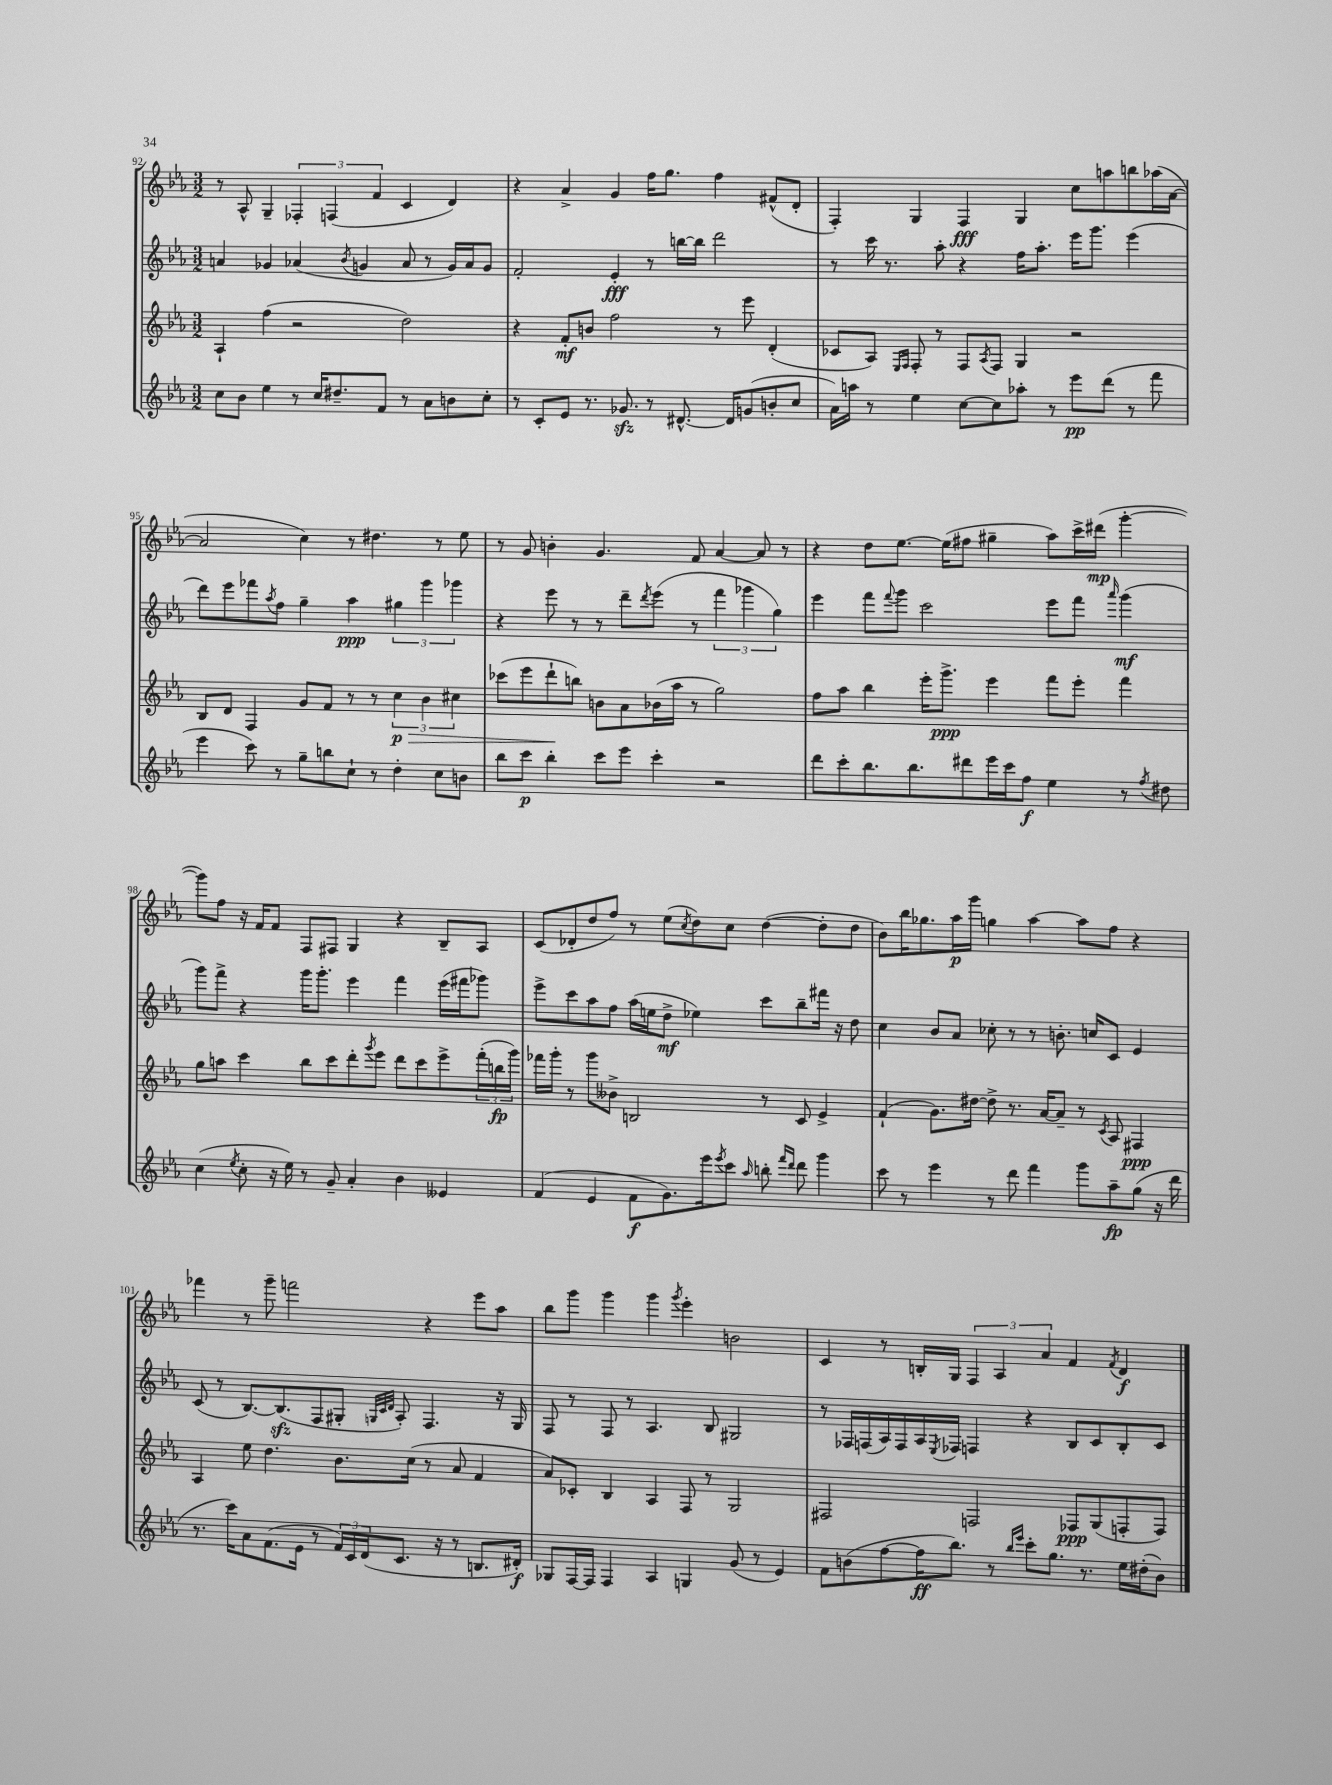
<<
\new StaffGroup <<
\new Staff = "s0" {
    \clef treble \key ees \major \numericTimeSignature \time 3/2
    r8 aes8-^ g4-- \tuplet 3/2 { fes4-. f4( f'4 } c'4 d'4) |
    r4 aes'4-> g'4 f''16 g''8. f''4 fis'8-^( d'8-. |
    f4-.) g4 f4\fff g4 c''8 a''8 b''8 aes''16( aes'16~ |
    aes'2 c''4) r8 dis''4. r8 ees''8 |
    r8 g'8 b'4-. g'4. f'8 aes'4~ aes'8 r8 |
    r4 d''8 ees''8.~ ees''16( fis''8 gis''4-- aes''8) c'''16-> dis'''16\mp( g'''4~-. |
    g'''8) f''8 r16 f'16 f'8 f8 fis8 g4 r4 bes8-- aes8 |
    c'8( des'8-. d''8 f''8) r8 ees''8( \acciaccatura { c''8 } d''8) c''8 d''4~( d''8-. d''8 |
    bes'8) bes''16 ges''8. aes''16\p g'''16 g''4 aes''4~ aes''8 f''8 r4 |
    fes'''4 r8 g'''8-- f'''2 r4 ees'''8 aes''8 |
    bes''8 g'''8 g'''4 g'''4 \acciaccatura { g'''8 } ees'''4-. b'2 |
    c'4 r8 b16-. g16 \tuplet 3/2 { f4 aes4 aes'4 } f'4 \acciaccatura { f'8 } d'4\f \bar "|." |
}
\new Staff = "s1" {
    \clef treble \key ees \major \numericTimeSignature \time 3/2
    a'4 ges'4 aes'4( \acciaccatura { bes'8 } g'4 aes'8 r8 g'16) aes'16 g'8 |
    f'2-. ees'4-.\fff r8 b''16~ b''16 d'''2 |
    r8 c'''16 r8. aes''8-. r4 f''16 aes''8.-. ees'''16 g'''8. ees'''4( |
    d'''8) ees'''8 fes'''8 \acciaccatura { aes''8 } f''8 g''4-- aes''4\ppp \tuplet 3/2 { gis''4 g'''4 ges'''4 } |
    r4 ees'''8 r8 r8 d'''8-- \acciaccatura { d'''8 } ees'''8( r8 \tuplet 3/2 { f'''4 ges'''4 g''4) } |
    ees'''4 f'''8 \appoggiatura { f'''8 } g'''8 c'''2 ees'''8 f'''8 \grace { aes'''16 } g'''4\mf( |
    g'''8) f'''8-> r4 g'''16 g'''8.-. ees'''4 f'''4 ees'''16( fis'''16 ges'''8) |
    ees'''8-> c'''8 aes''8 f''8 aes''16( e''16 d''8->\mf ees''4) c'''8 bes''8-- fis'''16 r16 d''8 |
    c''4 bes'8 aes'8 ces''8-. r8 r8 b'8.-. c''16 c'8 ees'4 |
    c'8( r8 bes8.~) bes8.\sfz( f8 gis8-. \grace { g32 c'32 d'32 } aes8-.) f4. r16 g16 |
    f8 r8 f8 r8 aes4. bes8 gis2 |
    r8 fes16 f16( aes16) f16 aes16 \acciaccatura { ees8 } fes16 f4 r4 bes8 c'8 bes8-. c'8 \bar "|." |
}
\new Staff = "s2" {
    \clef treble \key ees \major \numericTimeSignature \time 3/2
    aes4-! f''4( r2 d''2) |
    r4 f'8-.\mf b'8 f''2 r8 ees'''8 d'4-.( |
    ces'8 aes8) \grace { ees16 f16 } f8-. r8 f8 \acciaccatura { aes8 } f8 g4 r2 |
    bes8 d'8 f4 g'8 f'8 r8 r8 \tuplet 3/2 { c''4\p\> bes'4 cis''4 } |
    ces'''8( ees'''8 d'''8-!\! b''8) b'8 aes'8 bes'16( aes''16 r8 g''2) |
    f''8 aes''8 bes''4 ees'''16-. g'''8.->\ppp ees'''4 f'''8 ees'''8-. f'''4 |
    g''8 a''8 c'''4 bes''8 c'''8 d'''8-. \acciaccatura { g'''8 } ees'''8 d'''8 c'''8 ees'''8-> \tuplet 3/2 { f'''16-.( b''16\fp g'''16) } |
    fes'''16 g'''16-. r8 g'''8 beses'8-> b2 r8 c'8 ees'4-> |
    f'4-!( g'8.) dis''16~ dis''8-> r8. aes'16~ aes'8-- r8 \acciaccatura { c'8 } aes8 fis4\ppp |
    aes4 ees''8 d''4. bes'8. c''16( r8 aes'8 f'4 |
    aes'8) ces'8-. bes4 aes4 f8 r8 g2 |
    fis2 f2 fes8\ppp g8( f8-. f8) \bar "|." |
}
\new Staff = "s3" {
    \clef treble \key ees \major \numericTimeSignature \time 3/2
    c''8 bes'8 ees''4 r8 c''16 dis''8.-- f'8 r8 aes'8 b'8 c''8-. |
    r8 c'8-. ees'8 r8. ges'8.\sfz r8 dis'8.~-^ dis'16 g'8( b'8-. c''8 |
    aes'16) a''16 r8 ees''4 c''8~ c''8 aes''8-. r8 ees'''8\pp d'''8( r8 f'''8 |
    ees'''4 c'''8) r8 g''8-- b''8 c''8-! r8 d''4-. c''8 b'8 |
    bes''8 c'''8\p bes''4-. c'''8 ees'''8 c'''4-. r2 |
    d'''8 c'''8-. bes''8. bes''8. dis'''8 ees'''16 c'''16 f''8\f ees''4 r8 \acciaccatura { f''8 } dis''8 |
    c''4( \acciaccatura { ees''8 } c''8-. r16 ees''16) r8 g'8-- aes'4-. bes'4 eeses'4 |
    f'4( ees'4 f'8\f g'8.) ees'''16 \acciaccatura { ees'''8 } c'''8 \grace { aes''16 } b''8-. \grace { f'''16 d'''16 } d'''8 g'''4 |
    c'''8 r8 ees'''4 r8 d'''8 f'''4 g'''8 aes''8--\fp g''8( r16 d'''16 |
    r8. c'''16) aes'8 f'8.( ees'16 r8 \tuplet 3/2 { f'16) c'16 d'16( } c'8. r16 r8 b8. dis'16-.\f) |
    ges8 f16~ f16 f4 aes4 g4 g'8( r8 ees'4) |
    f'8 b'8( f''8~ f''16\ff bes''8.) r8 \grace { bes''16 ees'''16 } c'''8-. g''8. r8. ees''16 dis''16-.( b'8) \bar "|." |
}
>>
>>
\layout { \context { \Score currentBarNumber = #92 } }
